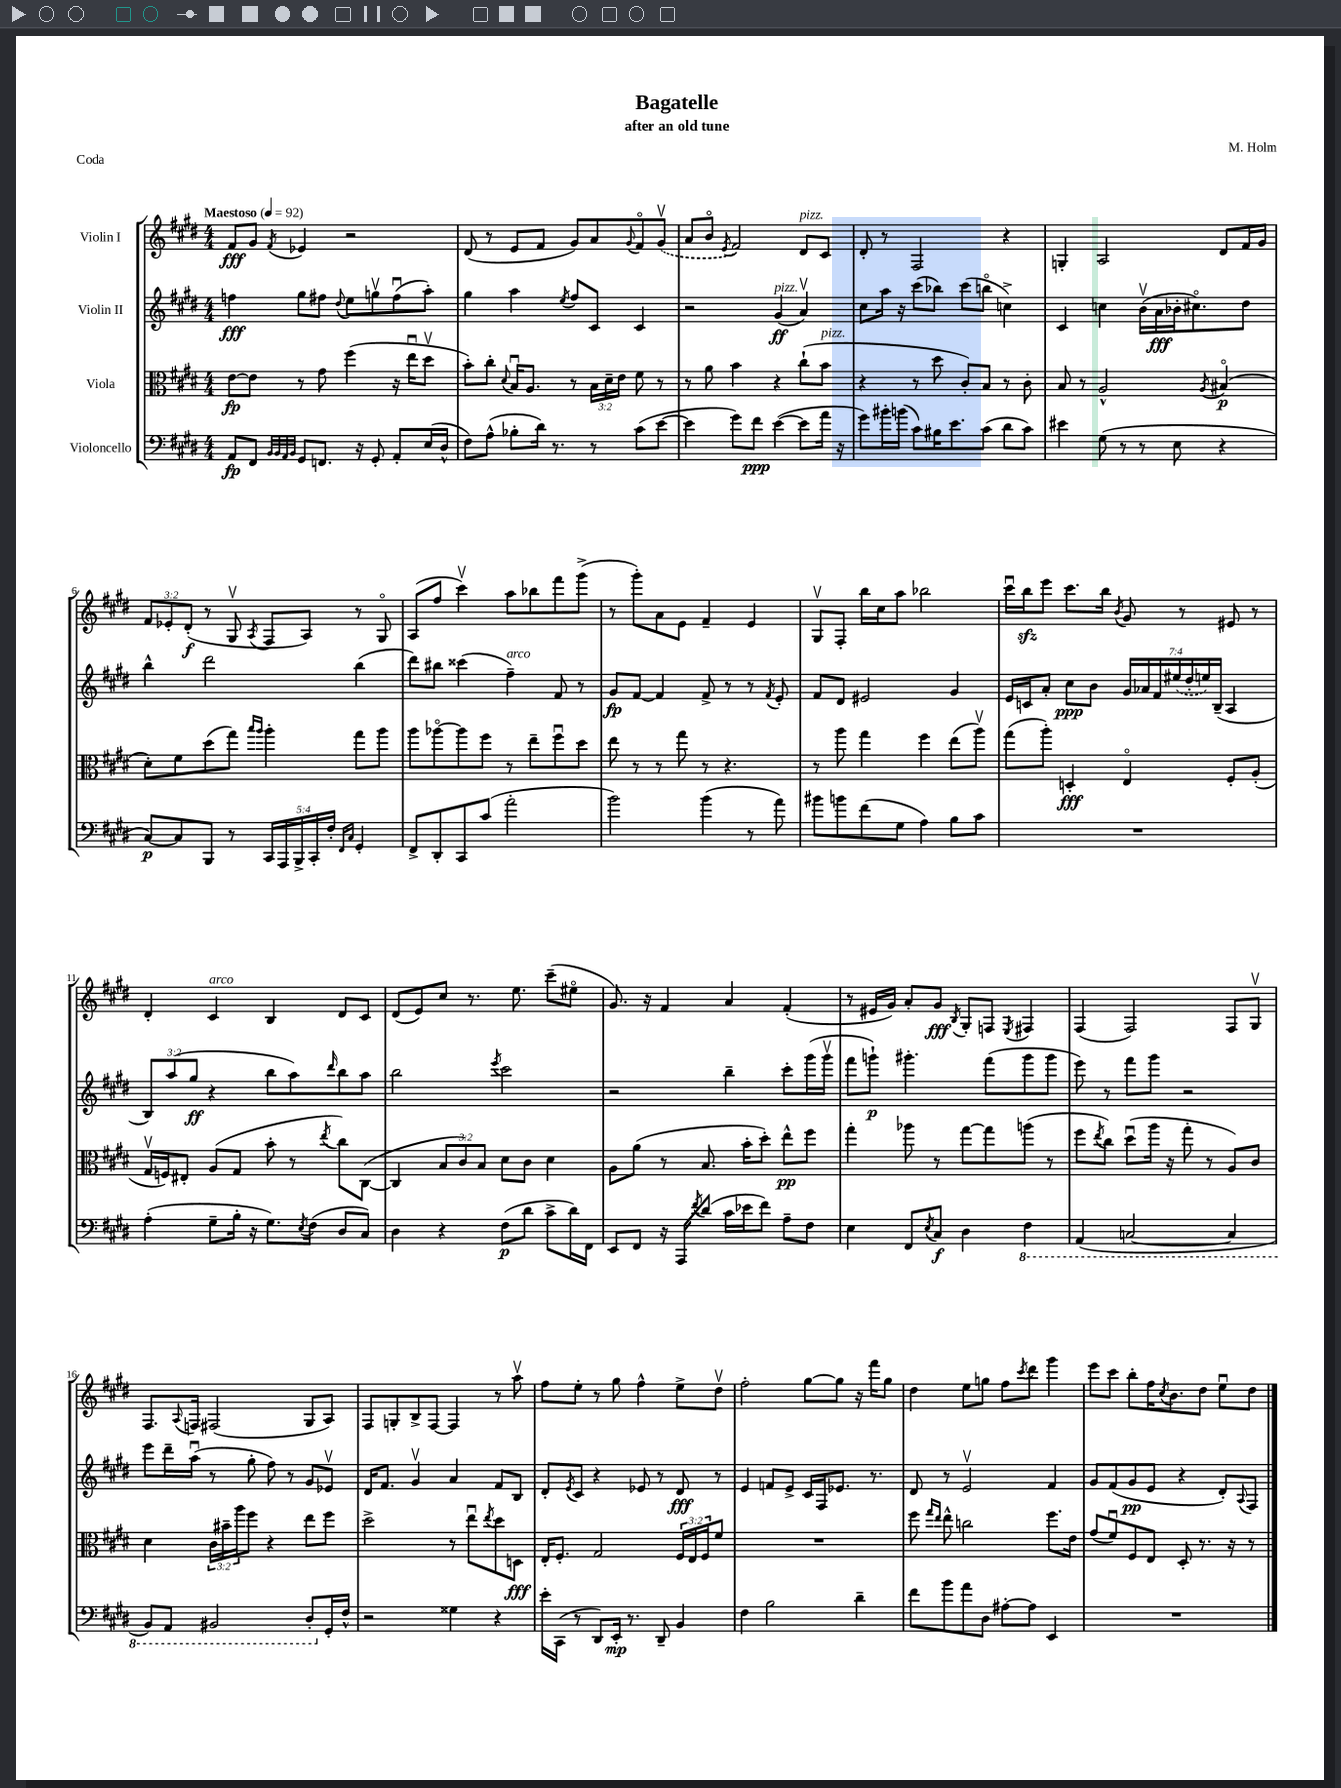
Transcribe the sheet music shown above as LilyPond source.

\header { title = "Bagatelle" composer = "M. Holm" subtitle = "after an old tune" piece = "Coda" }
<<
\new StaffGroup <<
\new Staff = "s0" \with { instrumentName = "Violin I" } {
    \clef treble \key e \major \numericTimeSignature \time 4/4 \override Staff.TupletNumber.text = #tuplet-number::calc-fraction-text \tempo "Maestoso" 4 = 92
    fis'8\fff gis'8 \acciaccatura { fis'8 } ees'4 r2 |
    dis'8( r8 e'8 fis'8 gis'8) a'8 \appoggiatura { gis'8 } fis'8\flageolet \once \slurDashed gis'8\upbow( |
    a'8 b'8\flageolet \acciaccatura { e'8 } fis'2) dis'8^\markup { \italic "pizz." } cis'8 |
    dis'8-. r8 fis2 r4 |
    g4-. a2 dis'8 fis'16 gis'16 |
    \tuplet 3/2 { fis'8 ees'8-. dis'8-.\f( } r8 gis8\upbow \acciaccatura { a8 } fis8 a8) r8 gis8\flageolet |
    a8( fis''8 cis'''4\upbow) a''8 bes''8 fis'''8 gis'''8->( |
    r8 gis'''8-.) a'8 e'8 fis'4-- e'4 |
    gis8\upbow fis8-. b''16 cis''16 a''8 bes''2 |
    cis'''16\downbow b''16\sfz e'''8 cis'''8. b''16 \acciaccatura { b'8 } gis'8 r8 eis'8 r8 |
    dis'4-. cis'4^\markup { \italic "arco" } b4 dis'8 cis'8 |
    dis'8( e'8) cis''8 r8. e''8. cis'''8--( eis''8\flageolet |
    gis'8.) r16 fis'4 a'4 fis'4-.( |
    r8 eis'16 gis'16) a'8-. gis'8\fff \acciaccatura { b8 } gis8-. f8 \acciaccatura { e8 } fis4 |
    fis4( fis2) fis8 gis8\upbow |
    fis8. \appoggiatura { a8 } f16 fis2( gis8 a8) |
    fis8 g8-. b8-> fis8~ fis4 r8 a''8\upbow |
    fis''8 e''8-. r8 gis''8 fis''4-^ e''8-> dis''8\upbow |
    fis''2-. gis''8~ gis''8 r16 fis'''16 gis''8 |
    dis''4 e''8 g''8 fis''8 \acciaccatura { cis'''8 } dis'''8 gis'''4 |
    e'''8 cis'''8 b''8-. fis''16 \acciaccatura { cis''8 } b'8. dis''8 e''8\downbow dis''8 \bar "|." |
}
\new Staff = "s1" \with { instrumentName = "Violin II" } {
    \clef treble \key e \major \numericTimeSignature \time 4/4 \override Staff.TupletNumber.text = #tuplet-number::calc-fraction-text
    f''4\fff gis''8 fis''8 \appoggiatura { dis''8 } e''8 g''8\upbow fis''8\downbow( a''8-.) |
    gis''4 a''4 \acciaccatura { e''8 } fis''8 cis'8 cis'4 |
    r2 gis'4\ff^\markup { \italic "pizz." }( a'4\upbow) |
    cis''8 a''16 r16 cis'''8( bes''8) cis'''8( b''8\flageolet c''4->) |
    cis'4 c''4 b'16\upbow( a'16\fff bes'16-. cis''8.\flageolet) dis''8 |
    b''4-^ dis'''2 b''4( |
    dis'''8) bis''8 cisis'''4( fis''4--^\markup { \italic "arco" }) fis'8 r8 |
    gis'8\fp fis'8~ fis'4 fis'8-> r8 r8 \acciaccatura { fis'8 } e'8-. |
    fis'8 dis'8 eis'2 gis'4 |
    e'16 c'16 a'8-. cis''8\ppp b'8 \tuplet 7/4 { gis'16 aes'16 fis'16 \once \slurDashed eis''16( dis''16-. e''16) b16--( } a4 |
    \tuplet 3/2 { b8) a''8( gis''8\ff } r4 b''8 a''8) \grace { dis'''16 } b''8 a''8 |
    b''2 \acciaccatura { e'''8 } cis'''2 |
    r2 b''4-- cis'''8-. gis'''16( gis'''16\upbow |
    fis'''8 g'''8-!\p) gis'''4.-. fis'''8( gis'''8 gis'''8 |
    e'''8) r8 fis'''8 gis'''8 r2 |
    e'''8 dis'''16-- a''16\downbow( r8 gis''8-. fis''8) r8 gis'8 ees'8\upbow |
    dis'16 fis'8. gis'4\upbow a'4 fis'8 b8 |
    dis'8-. \acciaccatura { e'8 } cis'8 r4 ees'8 r8 dis'8\fff r8 |
    e'4 f'8 e'8-> cis'16 fis16 ees'8. r8. |
    dis'8 r8 e'2\upbow fis'4 |
    gis'8 fis'8( gis'8\pp e'8 r4 dis'8-.) \appoggiatura { a8 } fis8 \bar "|." |
}
\new Staff = "s2" \with { instrumentName = "Viola" } {
    \clef alto \key e \major \numericTimeSignature \time 4/4 \override Staff.TupletNumber.text = #tuplet-number::calc-fraction-text
    e'8~\fp e'8 r8 gis'8 fis''4( r16 e''16\downbow dis''8\upbow |
    b'8-.) cis''8-. \appoggiatura { dis'8 } b16\downbow a8. r8 \tuplet 3/2 { b16 dis'16-- e'16 } fis'8 r8 |
    r8 a'8 b'4 r4 cis''8-!( b'8^\markup { \italic "pizz." } |
    r4 r8 dis''8 cis'8-.) b8 r8 cis'8-. |
    b8 r8 a2-^ \acciaccatura { a8 } bis4\flageolet\p( |
    dis'8-.) fis'8 dis''8( gis''8) \grace { b''16 a''16 } a''4-. gis''8 a''8 |
    a''8 aes''8~\flageolet aes''8 fis''8 r8 e''8-- fis''8\downbow dis''8 |
    e''8 r8 r8 gis''8 r8 r4. |
    r8 a''8 gis''4 fis''4 e''8( a''8\upbow) |
    gis''8( a''8-.) d4-.\fff e4\flageolet fis8-. a8-.( |
    gis16\upbow f16) eis8-. a8( gis8 b'8-. r8 \acciaccatura { e''8 } cis''8) cis8~( |
    cis4 \tuplet 3/2 { b8 cis'8) b8 } dis'8 cis'8 dis'4 |
    a8 a'8( r8 b8. b'16-. dis''8-.) e''8-^\pp fis''8 |
    gis''4-. aes''8 r8 gis''8~ gis''8 a''8( r8 |
    fis''8 \acciaccatura { e''8 } cis''8) dis''8\downbow( a''16 r16 gis''8-. r8 a8) cis'8 |
    dis'4 \tuplet 3/2 { cis'16 bis'16-- a''16 } fis''8 r4 e''8 fis''8 |
    dis''2-> r8 e''8\downbow \acciaccatura { e''8 } dis''8 d8\fff |
    e16-. fis8.-. gis2 \tuplet 3/2 { fis16 e16 fis16 } fis'8 |
    R1 |
    fis''8 \grace { gis''16 e''16 } e''8-^ c''2 fis''8. e'16 |
    gis'8( fis'8\downbow) fis8 e8 dis8-. r8. r16 r8 \bar "|." |
}
\new Staff = "s3" \with { instrumentName = "Violoncello" } {
    \clef bass \key e \major \numericTimeSignature \time 4/4 \override Staff.TupletNumber.text = #tuplet-number::calc-fraction-text
    a,8\fp fis,8 \grace { b,32 b,32 a,32 b,32 } gis,8 f,8. r16 gis,8-. a,8-. e16( dis16-^ |
    fis8) a8-^( bes8-. dis'16) r8. r8 cis'8( e'8~ |
    e'4 gis'8) fis'8\ppp e'4~( e'8 a'16 r16 |
    gis'8) bis'16-. b'16( cis'8) bis16 e'8. cis'8( dis'8 cis'8) |
    eis'4 gis8( r8 r8 e8 r4 |
    cis8~\p) cis8 b,,8 r8 \tuplet 5/4 { cis,16 a,,16 b,,16-> cis,16-. fis16-. } \grace { fis,16 cis16 } gis,4-. |
    fis,8-> dis,8-. cis,8 cis'8( a'2-. |
    b'2) b'4( r8 a'8) |
    bis'8 b'8 fis'8( gis8 a4) b8 cis'8 |
    R1 |
    a4-.( gis8-- b16-. r16 gis8.) \acciaccatura { e8 } fis16( dis8 cis8) |
    dis4 r4 fis8\p( dis'8 cis'8-> dis'16) fis,16 |
    e,8 fis,8 r16 a,,16 \acciaccatura { fis'8 } dis'8( cis'16 ees'16 fis'8) a8-- fis8 |
    e4 fis,8 \acciaccatura { e8 } cis8\f dis4 \ottava #-1 fis,4 |
    a,,4( c,2~ c,4 |
    b,,8) a,,8 bis,,2 dis,8-. \ottava #0 gis,16-. fis16-^ |
    r2 gisis4 r4 |
    e'16-. cis,16( r8 dis,8) e,16-.\mp r8. dis,8-- b,4 |
    fis4 b2 dis'4-- |
    fis'8 b'8 a'8 dis8 ais8~-. ais8 e,4 |
    R1 \bar "|." |
}
>>
>>
